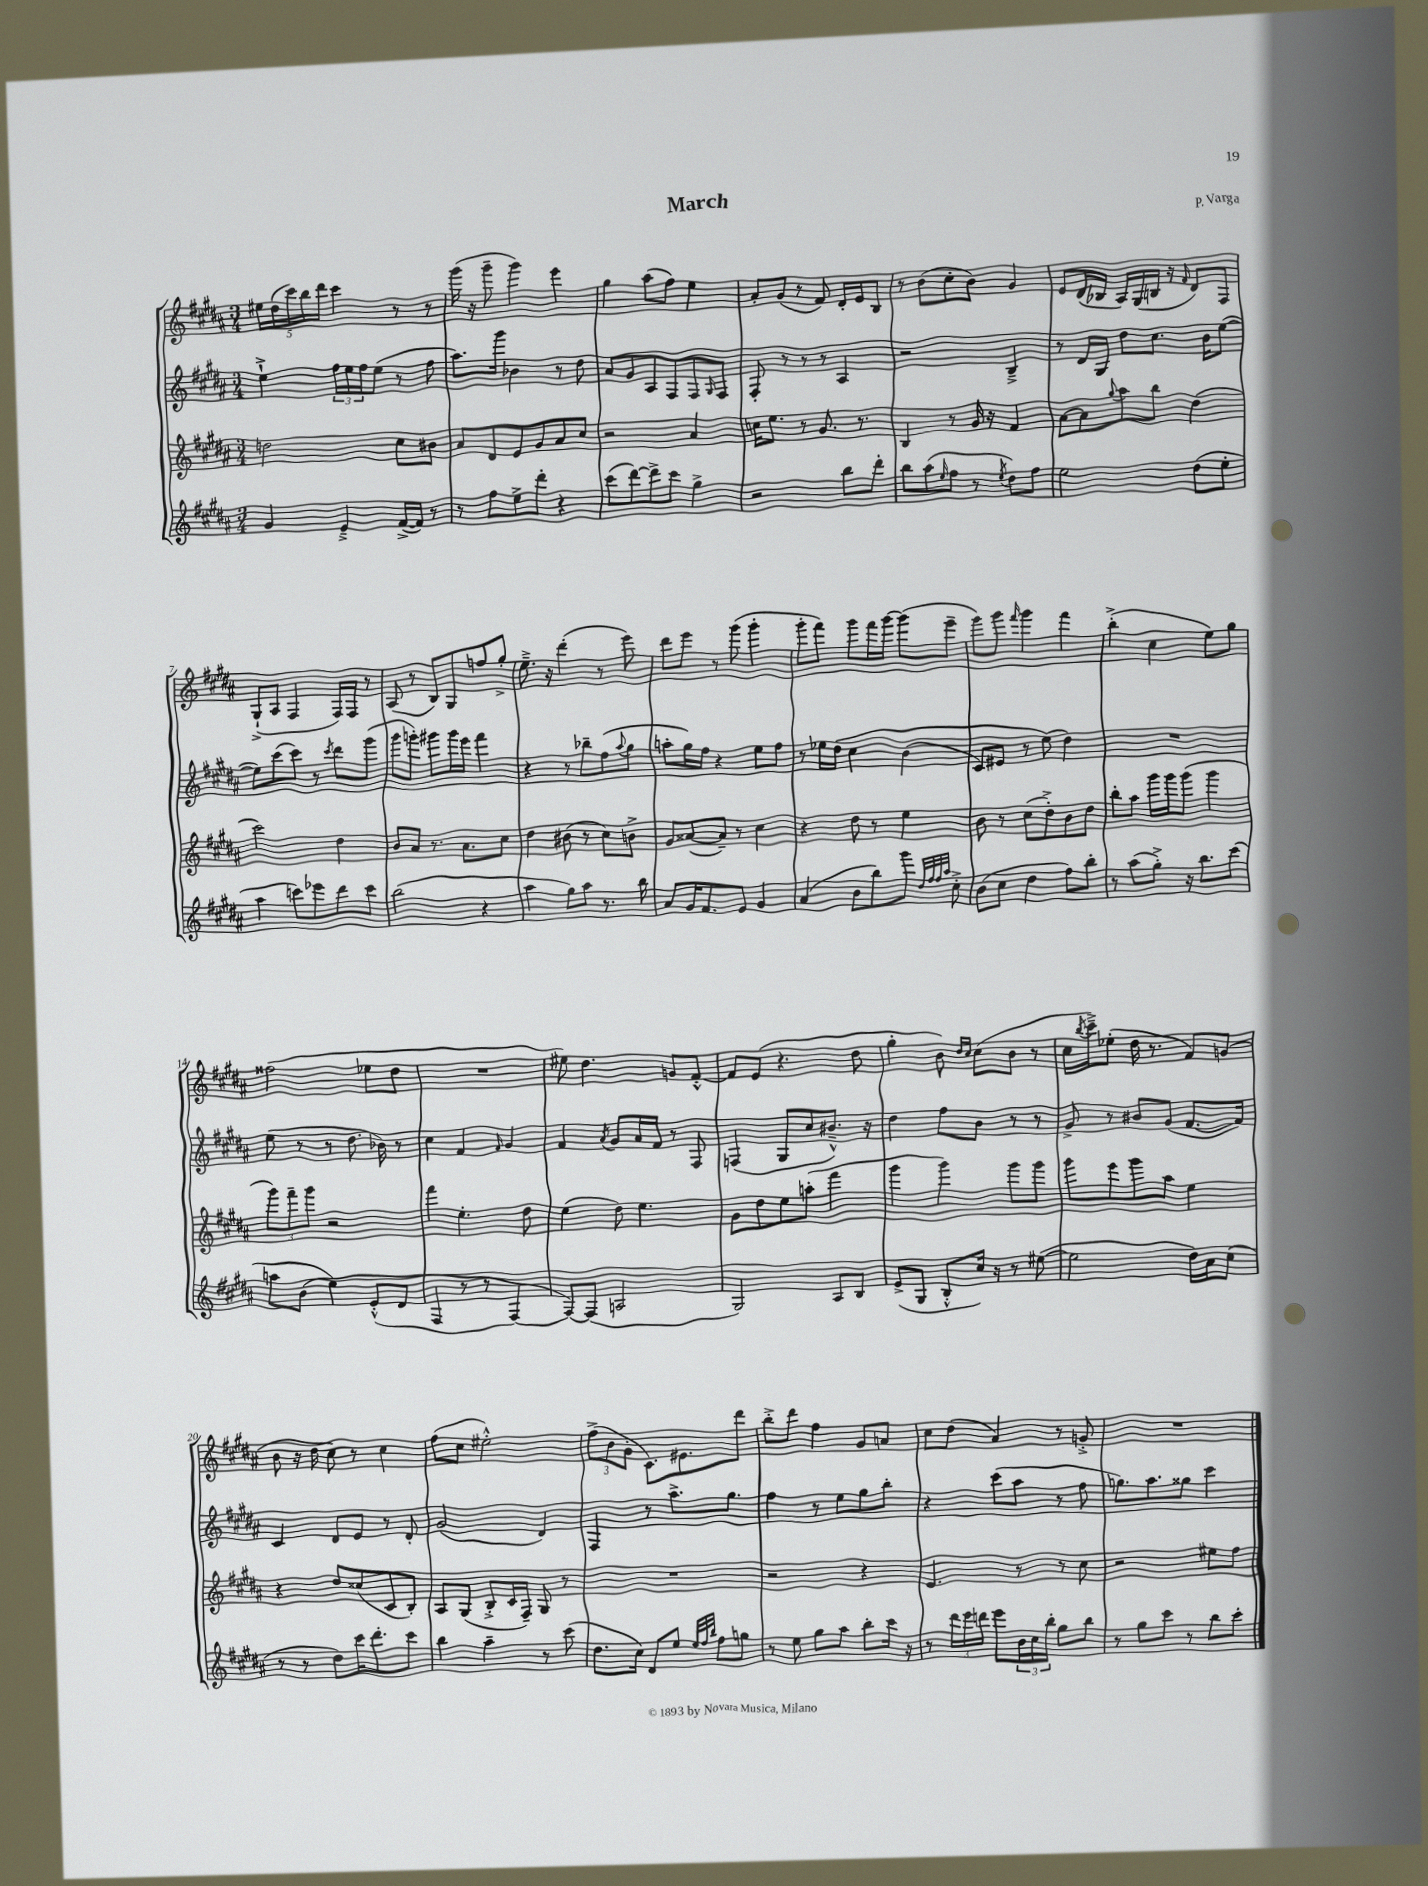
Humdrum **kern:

**kern	**kern	**kern	**kern
*staff4	*staff3	*staff2	*staff1
*clefG2	*clefG2	*clefG2	*clefG2
*k[f#c#g#d#a#]	*k[f#c#g#d#a#]	*k[f#c#g#d#a#]	*k[f#c#g#d#a#]
*M3/4	*M3/4	*M3/4	*M3/4
4g#	2dd	4ee`^	20ee#
.	.	.	(20dd#
.	.	.	20ccc#)
.	.	.	20bb
.	.	.	20ddd#
4e~^	.	24ff#	4ccc#
.	.	24ee	.
.	.	24ff#	.
.	.	(8ee	.
([16f#^	8cc#	8r	8r
16f#])	.	.	.
8r	8b#	8ff#	8r
=	=	=	=
8r	8a#	8.aa#)	(16ggg#
.	.	.	16r
8ff#	8d#	.	8ggg#~
.	.	16ggg#	.
8ee^	8e	4b-	4ggg#)
8ddd#'	8g#	.	.
4r	8a#	8r	4eee
.	8cc#	8dd#	.
=	=	=	=
(8ccc#	2r	8a#	4gg#
[8ddd#)	.	8g#	.
8ddd#^]	.	8A#	(8aa#
8ccc#	.	8F#	8ff#)
4gg#^	4a#	8F#	4ee
.	.	16qqG#	.
.	.	8F#	.
=	=	=	=
2r	16cc	8F#'	8a#'
.	8.ee	.	.
.	.	8r	(8g#
.	8r	8r	8r
.	8.g#	8r	8f#)
8bb	.	4A#	16d#'
.	8.r	.	16e
8ddd#'	.	.	8B
=	=	=	=
8bb	4B	2r	8r
(8aa#	.	.	(8b
16qqee	.	.	.
8ff#	8r	.	8cc#'
8r	16g#	.	8b)
.	16r	.	.
8qee	.	.	.
8dd#)	4f#	4B~^	4g#
8ff#	.	.	.
=	=	=	=
2ee	[8a#	8r	8e
.	8a#]	16d#	(16d#
.	.	16G#	16B-
.	8qqgg#	.	.
.	8aa#	8dd#	16A#)
.	.	.	(16G#
.	8bb	8.cc#	16B
.	.	.	16r
.	.	.	16qqf#
(8dd#	(4dd#	.	8d#)
.	.	16b	.
8ee'	.	([8ee	8F#
=	=	=	=
4aa#	2ccc#)	8ee])	(8G#`^
.	.	(8ccc#	8A#
8ccc)	.	8ccc#)	4F#
8eee-	.	8r	.
.	.	8qccc#	.
8ddd#	4dd#	8ddd#	16F#)
.	.	.	16F#
8ccc	.	(8ggg#	8r
=	=	=	=
(2bb	8b	8ggg#	(8A#
.	8a#	8ggg')	8r
.	8.r	8ggg#	8B)
.	.	16ggg#	8G#
.	8.a#	16eee	.
4r	.	4fff#	8ff
.	8cc#	.	8gg#'^
=	=	=	=
4aa#	4dd#	4r	8.ee~^
.	.	.	16r
8gg#)	(8b#	8r	(4ddd#'
8aa#	8r	8bb-~	.
8.r	8cc#)	(8ff#	8r
.	.	8qqaa#	.
.	8b^	8gg#	8eee)
16bb	.	.	.
=	=	=	=
8a#	8g#	8aa'	8ddd#
16g#	([8a##	16gg#)	8eee
8.f#	.	16ff#	.
.	8a##~])	4r	8r
8e	8r	.	(8ggg#
4g#	4cc#	8ee	4ggg#'
.	.	8ff#	.
=	=	=	=
(4a#	4r	8r	8ggg#'
.	.	16ee-	8fff#)
.	.	&(16dd#	.
8b	8dd#	4cc#	8ggg#
8bb)	8r	.	16fff#
.	.	.	[16ggg#
8ggg#	4ee	(4b	(8ggg#]
32qqdd#	.	.	.
32qqff#	.	.	.
32qqff#	.	.	.
32qqaa#	.	.	.
8cc#'^	.	.	8eee~
=	=	=	=
(8b	8b	8c#)	8ggg#)
8cc#	8r	8e#	8ggg#
.	.	.	16qqfff#
4dd#	(8cc#	8r	4ggg#
.	8dd#'^)	(8ee&)	.
8ff#)	8b	4dd#)	4fff#
8bb'	8dd#	.	.
=	=	=	=
8r	8bb'	2.r	(4bb'^
(8aa#	8aa#	.	.
8gg#'^)	16ggg#	.	4cc#
.	16ggg#	.	.
16r	(8ggg#	.	.
8.bb	.	.	.
.	4ggg#	.	8ee)
(8ccc#	.	.	8gg#
=	=	=	=
8aa	12ggg#)	(8ee	(2ff##
.	12fff#~	.	.
&(8b	.	8r	.
.	12ggg#	.	.
4ee)	2r	8r	.
.	.	8.dd#	.
(8e'^^	.	.	8ee-
.	.	16b-)	.
8d#	.	8r	8dd#
=	=	=	=
4F#	4fff#	4cc#	2.r
8r	4.ee'	4f#	.
8r	.	.	.
.	.	16qqf#	.
[4F#)	.	4g#	.
.	8dd#	.	.
=	=	=	=
8F#_&)	(4ee	4f#	8ee#)
(8F#]	.	.	4.dd#
.	.	8qa#	.
2A	8dd#)	8g#	.
.	4.ee	16a#	.
.	.	16f#	.
.	.	8r	8g
.	.	8F#	[8f#'^^
=	=	=	=
2G#)	8g#	(4F	8f#]
.	8dd#	.	(8e
.	8ee	8G#	4.r
.	(8aa'	8cc#	.
8A#	4fff#	8.b#~^^)	.
8B	.	.	8dd#
.	.	16r	.
=	=	=	=
(8e^	4ggg#	4dd#	4gg#'
8G#	.	.	.
8B'^^	4ggg#)	8ff#	8b)
.	.	.	16qqdd#
.	.	.	16qqcc#
16cc#)	.	8b	(8cc#
16r	.	.	.
8r	8ggg#	8r	8b
([8ee#	8ggg#	8r	8r
=	=	=	=
2ee#]	8ggg#	8g#^	16cc#
.	.	.	8qbb
.	.	.	16ccc#~^)
.	8eee	8r	(8ee-'
.	8ggg#	8b#	16dd#
.	.	.	8.r
.	8aa#	(8g#	.
16dd#)	4ee	[8.f#	8f#)
16a#	.	.	.
(8cc#	.	.	(8g
.	.	16f#])	.
=	=	=	=
8r	4r	4c#	8b
8r	.	.	16r
.	.	.	16dd#
8dd#)	8dd#	8d#	8cc#)
16ccc#	(8cc##	8e	8r
8.ddd#'	.	.	.
.	8c#	8r	4cc#
8ccc#	8B')	8d#'	.
=	=	=	=
4bb	8A#	(2g#	(8ff#
.	(8G#	.	8cc#
4aa#~	8B'^	.	2ee#'^^)
.	16c#	.	.
.	16F#~)	.	.
8r	8G#	4d#)	.
(8ccc#	8r	.	.
=	=	=	=
8.dd#	2.r	4F#	(12ff#^
.	.	.	12b
.	.	.	12g#'
16cc#)	.	.	.
8d#	.	8r	8.c#)
8ee	.	8.aa#^	.
.	.	.	8.e#
32qqee	.	.	.
32qqff#	.	.	.
32qqbb	.	.	.
8ff#	.	.	.
.	.	8.gg#	.
8gg	.	.	8ddd#
=	=	=	=
8r	2r	4ff#	8bb'^
8ee	.	.	8ddd#
8gg#	.	8r	4ff#
8aa#	.	8ee	.
8bb'	4r	8gg#	8g#
16ccc#	.	8bb'	8a
16r	.	.	.
=	=	=	=
8r	4.e	4r	8cc#
24ddd#	.	.	(8dd#
24eee	.	.	.
24ddd	.	.	.
8eee	.	(8ccc#	4a#)
24b	8r	8aa#	.
24cc#	.	.	.
24bb'	.	.	.
8gg#	8r	8r	8r
8bb	8cc#	8ff#	8g'^
=	=	=	=
8r	2r	8.gg)	2.r
8gg#	.	.	.
.	.	8.aa#	.
8ccc#	.	.	.
8r	.	8gg##	.
8bb	8ee#	4ccc#	.
8ccc#'	8ff#	.	.
==	==	==	==
*-	*-	*-	*-
